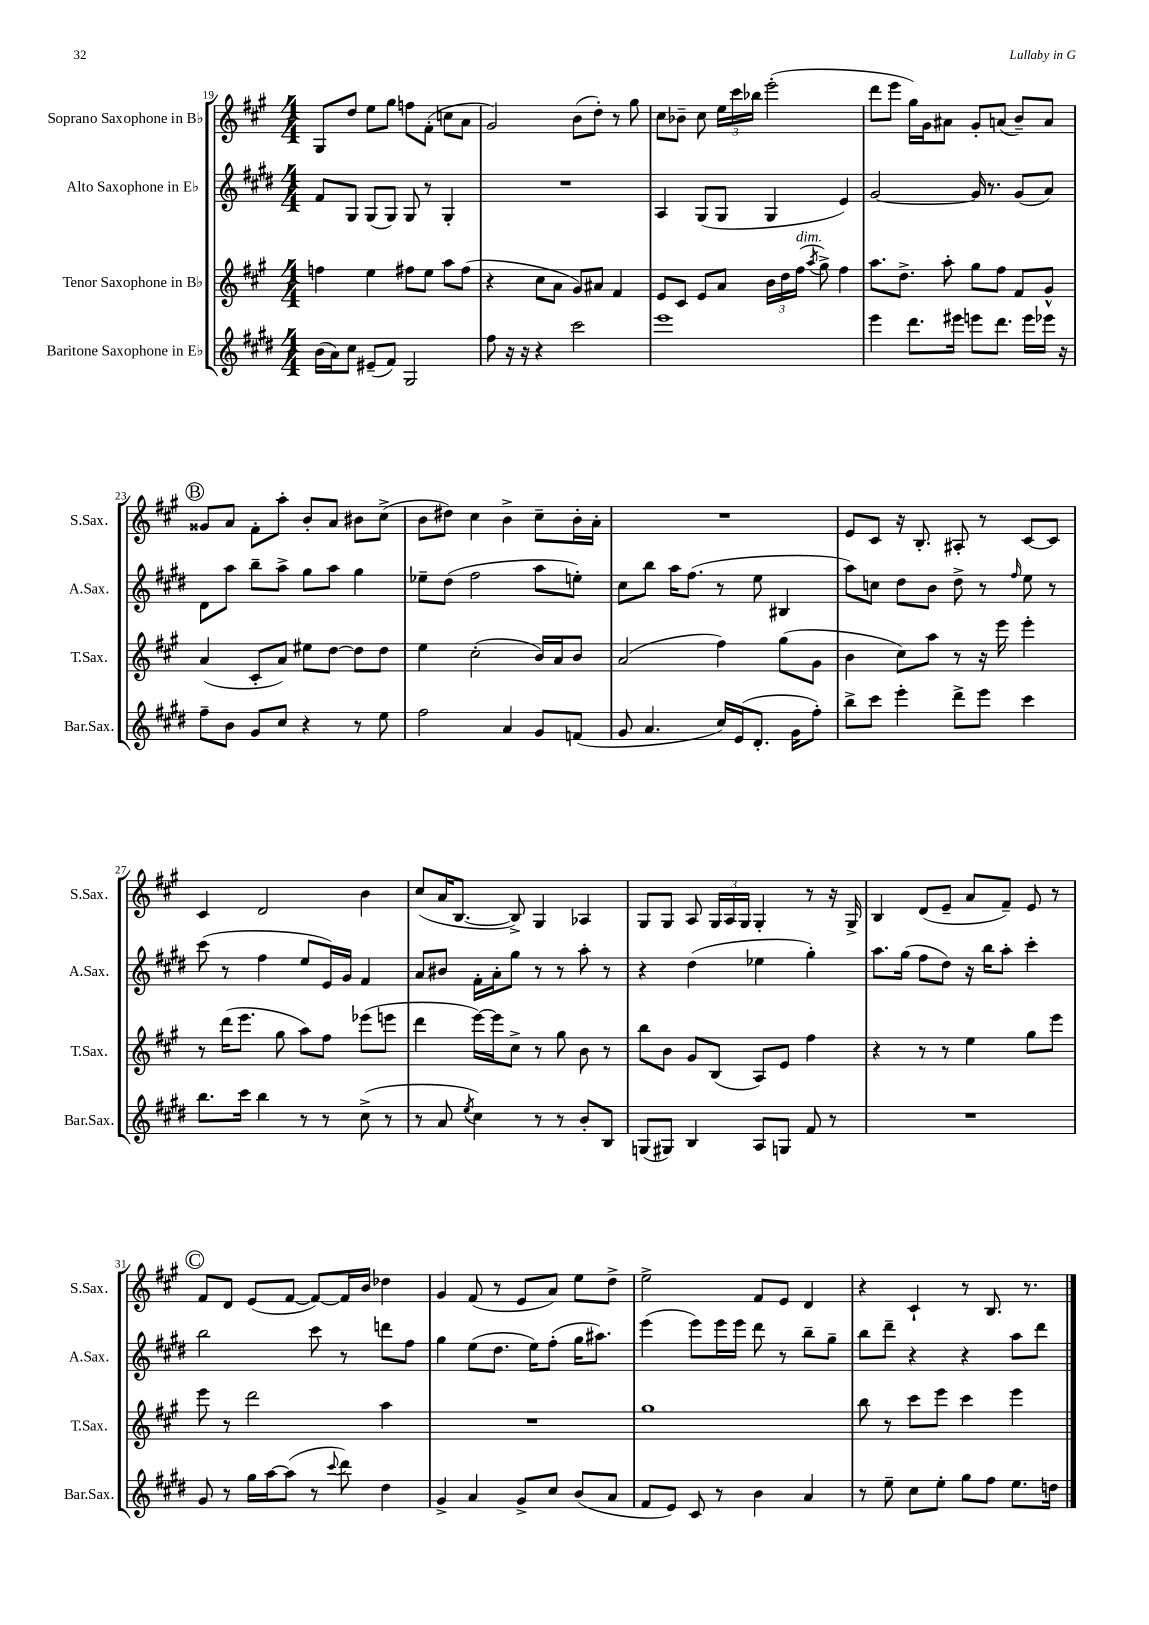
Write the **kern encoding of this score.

**kern	**kern	**kern	**kern
*part4	*part3	*part2	*part1
*staff4	*staff3	*staff2	*staff1
*I"Baritone Saxophone in E♭	*I"Tenor Saxophone in B♭	*I"Alto Saxophone in E♭	*I"Soprano Saxophone in B♭
*I'Bar.Sax.	*I'T.Sax.	*I'A.Sax.	*I'S.Sax.
*clefG2	*clefG2	*clefG2	*clefG2
*k[f#c#g#d#]	*k[f#c#g#]	*k[f#c#g#d#]	*k[f#c#g#]
*M4/4	*M4/4	*M4/4	*M4/4
=19	=19	=19	=19
(16b\LL	4ffn\	8f#/L	8G#/L
16a\J)	.	.	.
8cc#\J	.	8G#/J	8dd/J
(8e#X~/L	4ee\	(8G#/L	8ee\L
8f#/J)	.	8G#/J)	8gg#\J
2G#/	8ff#X\L	8G#/	8ffn\L
.	8ee\J	8r	(8f#'\J
.	8aa\L	4G#'/	8ccn\L
.	(8ff#\J	.	8a\J
=20	=20	=20	=20
8ff#\	4r	1r	2g#/)
16r	.	.	.
16r	.	.	.
4r	8cc#\L	.	.
.	8a\J	.	.
2ccc#\	8g#/L)	.	(8b\L
.	8a#X/J	.	8dd'\J)
.	4f#/	.	8r
.	.	.	8gg#\
=21	=21	=21	=21
1eee	8e/L	4A/	8cc#\L
.	8c#/J	.	8b-X~\J
.	8e/L	(8G#/L	8cc#\
.	8a/J	8G#/J	24ee\LL
.	.	.	24ccc#\
.	.	.	24bb-X\JJ
.	24b\LL	4G#/	(2eee'\
.	24dd\	.	.
!	!LO:TX:a:i:t=dim.	!	!
.	(24ff#\JJ	.	.
.	8qaa/	.	.
.	8gg#^\)	.	.
.	4ff#\	4e/)	.
=22	=22	=22	=22
4eee\	8.aa\L	[2g#/	8ddd\L
.	.	.	8eee\J
.	8.dd^\J	.	.
8.ddd#\L	.	.	16gg#\LL)
.	.	.	16g#\J
.	8aa'\	.	8a#X\J
16eee#X\Jk	.	.	.
8eeen\L	8gg#\L	16g#/]	8g#'/L
.	.	8.r	.
8.ddd#\J	8ff#\J	.	(8an/J
.	8f#/L	(8g#/L	8b~/L)
16eee\LL	.	.	.
16eee-X\JJ	8g#^^/J	8a/J)	8a/J
16r	.	.	.
!!LO:LB:g=z
!!LO:REH:place=s1:t=B
=23	=23	=23	=23
8ff#~\L	(4a/	8d#\L	8g##X/L
8b\J	.	8aa\J	8a/J
8g#/L	8c#'/L	8bb~\L	8f#'\L
8cc#/J	8a/J)	8aa^\J	8aa'\J
4r	8ee#X\L	8gg#\L	8b'/L
.	[8dd\J	8aa\J	8a/J
8r	8dd\L]	4gg#\	8b#X\L
8ee\	8dd\J	.	(8cc#^\J
=24	=24	=24	=24
2ff#\	4ee\	8ee-X~\L	8b\L
.	.	(8dd#\J	8dd#X\J)
.	(2cc#'\	2ff#\	4cc#\
4a/	.	.	4b^\
8g#/L	16b/LL)	8aa\L	8cc#~\L
.	16a/J	.	.
(8fn/J	8b/J	8een'\J)	16b'\L
.	.	.	16a'\JJ
=25	=25	=25	=25
8g#/	(2a/	8cc#\L	1r
4.a/	.	8bb\J	.
.	.	16aa\KL	.
.	.	(8.ff#\J	.
16cc#/LL)	4ff#\)	8r	.
(16e/J	.	.	.
8.d#'/J	.	8ee\	.
.	(8gg#\L	4B#X/	.
16g#\KL	.	.	.
8ff#'\J)	8g#\J	.	.
=26	=26	=26	=26
8bb^\L	4b\	8aa\L)	8e/L
8ccc#\J	.	8ccn\J	8c#/J
4eee'\	8cc#\L)	8dd#\L	16r
.	.	.	8.B'/
.	8aa\J	8b\J	.
8ddd#^\L	8r	8dd#^\	8A#X'/
8eee\J	16r	8r	8r
.	16eee\	.	.
.	.	16qqff#/	.
4ccc#\	4eee'\	8ee\	[8c#/L
.	.	8r	8c#/J]
!!LO:LB:g=z
=27	=27	=27	=27
8.bb\L	8r	(8ccc#\	4c#/
.	(16ddd\KL	8r	.
16ccc#\Jk	8.eee\J	.	.
4bb\	.	4ff#\	2d/
.	8gg#\	.	.
8r	8aa\L)	8ee/L	.
8r	8ff#\J	16e/L)	.
.	.	16g#/JJ	.
(8cc#^\	(8eee-X\L	4f#/	4b\
8r	8eeen\J	.	.
=28	=28	=28	=28
8r	4ddd\	8a/L	(8cc#/L
8a/	.	8b#X/J	16a/K
.	.	.	[8.B/J
8qee/	.	.	.
4cc#\)	[16eee\LL)	16f#'\LL	.
.	16eee\J]	16a'\J	.
.	8cc#^\J	8gg#\J	8B^/])
8r	8r	8r	4G#/
8r	8gg#\	8r	.
8b'/L	8b\	8aa'\	4A-X/
8B/J	8r	8r	.
=29	=29	=29	=29
(8Gn/L	8bb\L	4r	8G#/L
8G#X/J)	8b\J	.	8G#/J
4B/	8g#/L	(4dd#\	8A/
.	(8B/J	.	24G#/LL
.	.	.	24A/
.	.	.	24G#/JJ
8A/L	8A/L)	4ee-X\	4G#'/
8Gn/J	8e/J	.	.
8f#/	4ff#\	4gg#'\)	8r
8r	.	.	16r
.	.	.	16G#^/
=30	=30	=30	=30
1r	4r	8.aa\L	4B/
.	.	(16gg#\Jk	.
.	8r	8ff#\L	(8d/L
.	8r	8dd#\J)	8e~/J
.	4ee\	16r	8a/L
.	.	16bb\KL	.
.	.	8aa'\J	8f#~/J)
.	8gg#\L	4ccc#'\	8e/
.	8eee\J	.	8r
!!LO:LB:g=z
!!LO:REH:place=s1:t=C
=31	=31	=31	=31
8g#/	8eee\	2bb\	8f#/L
8r	8r	.	8d/J
16gg#\LL	2ddd\	.	(8e/L
[16aa\J	.	.	.
(8aa\J]	.	.	[8f#/J
8r	.	8ccc#\	8f#/L_)
8qqccc#/	.	.	.
8ddd#\)	.	8r	16f#/L]
.	.	.	16b/JJ
4dd#\	4aa\	8dddn\L	4dd-X\
.	.	8ff#\J	.
=32	=32	=32	=32
4g#^/	1r	4gg#\	4g#/
4a/	.	(8ee\L	(8f#/
.	.	8.dd#\J	8r
8g#^/L	.	.	8e/L
.	.	16ee\KL)	.
8cc#/J	.	(8ff#'\J	8a/J)
(8b/L	.	16gg#\KL	8ee\L
.	.	8.aa#X\J)	.
8a/J	.	.	8dd^\J
=33	=33	=33	=33
8f#/L	1gg#	(4eee\	2ee^\
8e/J)	.	.	.
8c#/	.	8eee\L)	.
8r	.	16eee\L	.
.	.	16eee\JJ	.
4b\	.	8ddd#\	8f#/L
.	.	8r	8e/J
4a/	.	8bb~\L	4d/
.	.	8gg#~\J	.
=34	=34	=34	=34
8r	8bb\	8bb\L	4r
8ee~\	8r	8ddd#~\J	.
8cc#\L	8ccc#\L	4r	4c#`/
8ee'\J	8eee\J	.	.
8gg#\L	4ccc#\	4r	8r
8ff#\J	.	.	8.B/
8.ee\L	4eee\	8aa\L	.
.	.	.	8.r
.	.	8ddd#\J	.
16ddn\Jk	.	.	.
==	==	==	==
*-	*-	*-	*-
